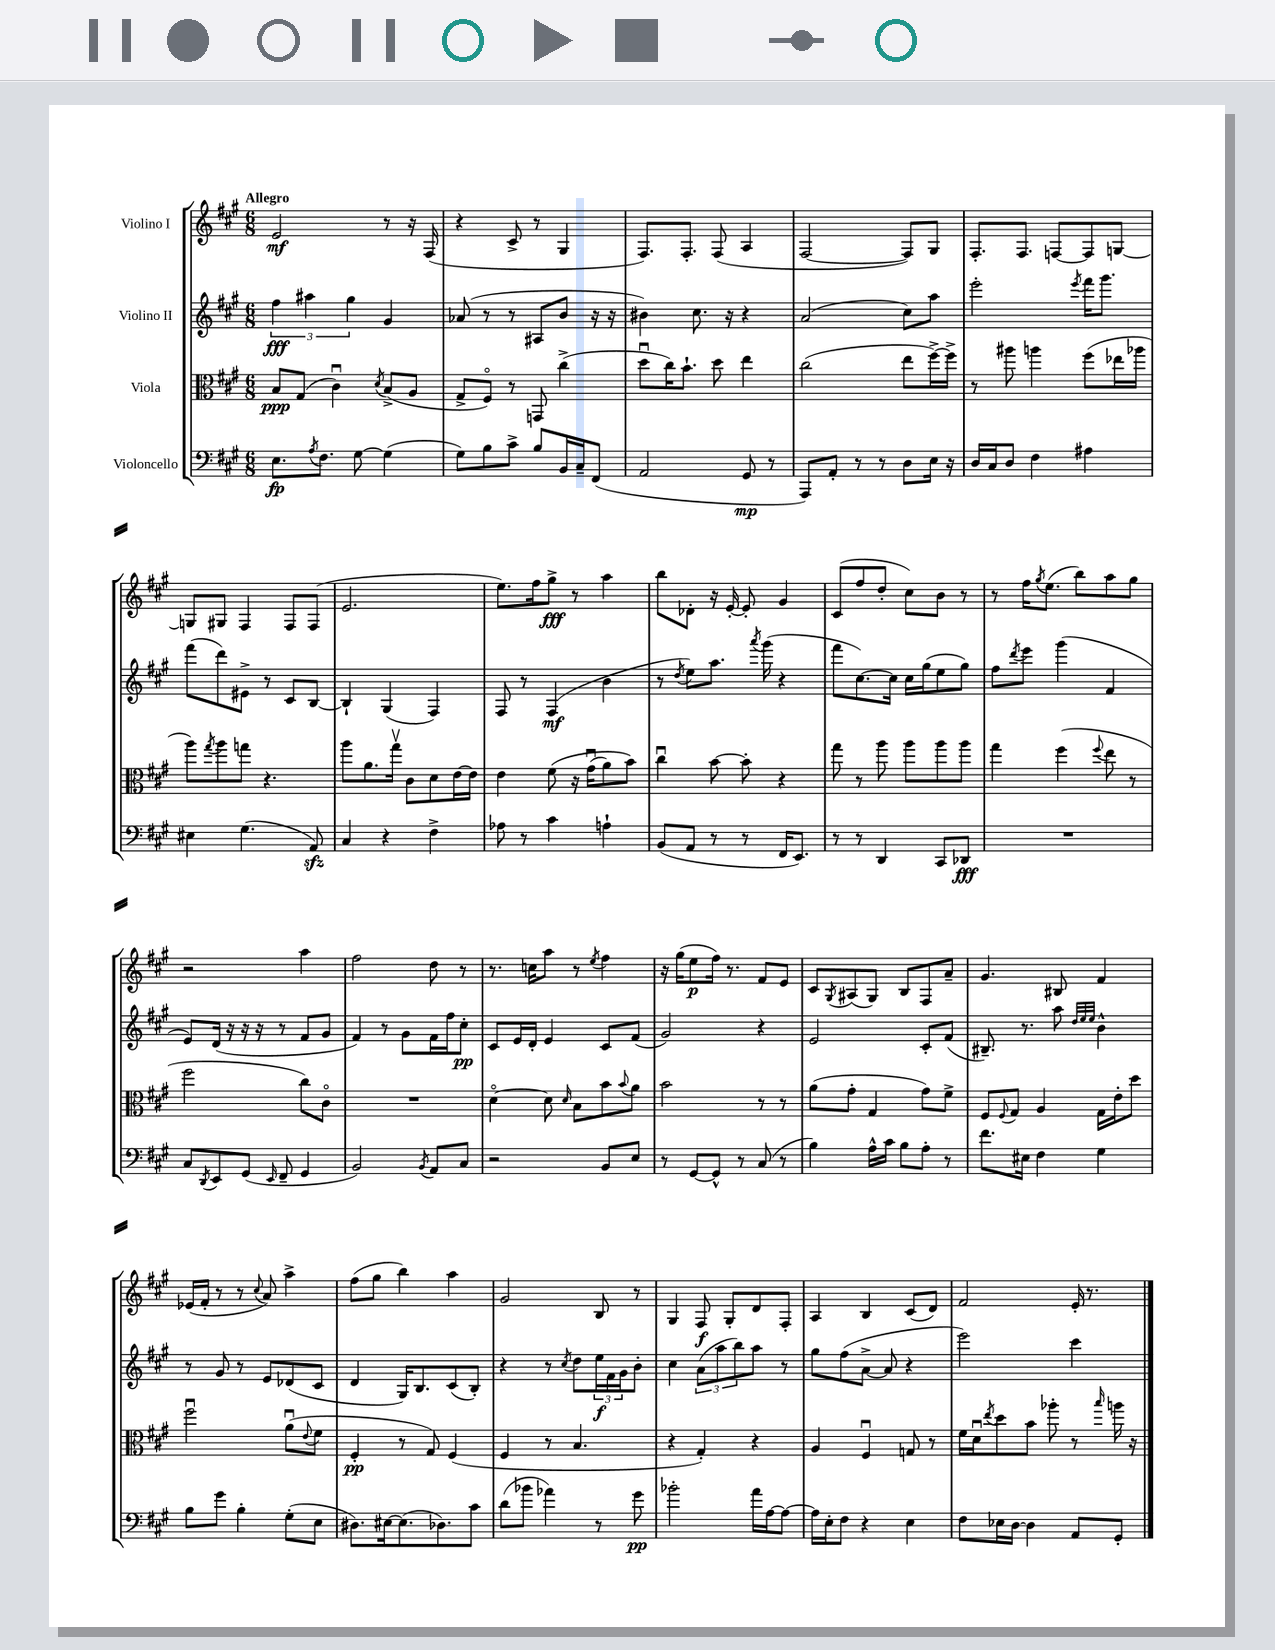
<<
\new StaffGroup <<
\new Staff = "s0" \with { instrumentName = "Violino I" } {
    \clef treble \key a \major \numericTimeSignature \time 6/8 \tempo "Allegro"
    e'2\mf r8 r16 fis16( |
    r4 cis'8-> r8 gis4 |
    fis8.) fis8.-. fis8( a4 |
    fis2~ fis8) gis8 |
    fis8.-. fis8. f8~ f8 g8~ |
    g8 gis8 fis4 fis8 fis8( |
    e'2. |
    e''8.) fis''16 gis''8->\fff r8 a''4 |
    b''8 des'8-. r16 e'16~-. e'8-. gis'4 |
    cis'8( fis''8 d''8-. cis''8) b'8 r8 |
    r8 fis''16 \acciaccatura { gis''8 } e''8.( b''8) a''8 gis''8 |
    r2 a''4 |
    fis''2 d''8 r8 |
    r8. c''16 a''8 r8 \acciaccatura { e''8 } fis''4 |
    r16 gis''16( e''8\p fis''16) r8. fis'8 e'8 |
    cis'8 \acciaccatura { gis8 } ais8( gis8) b8 fis8 a'8-- |
    gis'4. bis8 fis'4 |
    ees'16( fis'16-. r8 r8 \appoggiatura { cis''8 } a'8) a''4-> |
    fis''8( gis''8 b''4) a''4 |
    gis'2 b8 r8 |
    gis4 fis8\f gis8-. d'8 fis8-. |
    a4 b4 cis'8( d'8) |
    fis'2 e'16-. r8. \bar "|." |
}
\new Staff = "s1" \with { instrumentName = "Violino II" } {
    \clef treble \key a \major \numericTimeSignature \time 6/8
    \tuplet 3/2 { fis''4\fff ais''4 gis''4 } gis'4 |
    aes'8( r8 r8 ais8 b'8 r16 r16 |
    bis'4) cis''8. r16 r4 |
    a'2( cis''8) a''8 |
    e'''2-. \acciaccatura { e'''8 } fis'''16 gis'''8. |
    fis'''8( d'''8) eis'8-> r8 cis'8 b8~ |
    b4-! gis4( fis4) |
    fis8 r8 fis4\mf( b'4 |
    r8 \acciaccatura { d''8 } e''8) a''8. \acciaccatura { a'''8 } gis'''16( r4 |
    fis'''8 cis''8.~) cis''16 cis''16 gis''16( e''8 gis''8) |
    fis''8 \acciaccatura { d'''8 } e'''8 gis'''4( fis'4 |
    e'8) d'16( r16 r16 r16 r8 fis'8 gis'8 |
    fis'4) r8 gis'8 fis'16 fis''16 cis''8-.\pp |
    cis'8 e'16 d'16-. e'4 cis'8 fis'8( |
    gis'2) r4 |
    e'2 cis'8-. fis'8( |
    bis8.--) r8. a''8 \grace { d''32 e''32 e''32 } b'4-^ |
    r8 gis'8 r8 e'8 des'8( cis'8 |
    d'4 gis16) b8. cis'8( b8-.) |
    r4 r8 \acciaccatura { cis''8 } d''8 \tuplet 3/2 { e''16\f fis'16 gis'16 } b'8-. |
    cis''4 \tuplet 3/2 { a'8( a''8 b''8) } a''8 r8 |
    gis''8 fis''8( a'8~-> a'8 r4 |
    e'''2) cis'''4 \bar "|." |
}
\new Staff = "s2" \with { instrumentName = "Viola" } {
    \clef alto \key a \major \numericTimeSignature \time 6/8
    b8\ppp gis8( cis'4\downbow) \acciaccatura { d'8 } b8->( a8 |
    gis8-> fis8\flageolet) r8 g,8 cis''4->( |
    d''8\downbow cis''16) b'8.-! d''8 e''4 |
    cis''2( e''8 fis''16~->) fis''16-> |
    r8 ais''8 a''4 fis''8( ees''16 aes''16 |
    a''8) \acciaccatura { gis''8 } a''8 g''8 r4. |
    a''8 a'8. gis''16\upbow cis'8 d'8 e'16~ e'16 |
    e'4 fis'8\( r16 gis'16\downbow( a'8) b'8\) |
    cis''4\downbow b'8~ b'8-. r4 |
    gis''8 r8 a''8 a''8 a''8 a''8 |
    gis''4 fis''4( \appoggiatura { fis''8 } e''8 r8 |
    fis''2 cis''8) cis'8\flageolet |
    R2. |
    d'4~\flageolet d'8 \grace { d'16 } b8 b'8 \appoggiatura { b'8 } a'8 |
    b'2 r8 r8 |
    a'8( gis'8-. gis4 gis'8) fis'8-> |
    fis8 \appoggiatura { fis8 } gis8 a4 gis16 e'16-. d''8 |
    fis''2\downbow a'8\downbow( \appoggiatura { e'8 } fis'8 |
    fis4-.\pp r8 gis8) fis4( |
    fis4 r8 b4. |
    r4 gis4-.) r4 |
    a4 fis4\downbow g8 r8 |
    fis'16 d'16\downbow \acciaccatura { e''8 } d''8 b'8 aes''8-. r8 \grace { b''16 } a''16 r16 \bar "|." |
}
\new Staff = "s3" \with { instrumentName = "Violoncello" } {
    \clef bass \key a \major \numericTimeSignature \time 6/8
    e8.\fp \acciaccatura { a8 } fis8. gis8~ gis4( |
    gis8) b8 cis'8-> b8 b,16 cis16-- fis,8( |
    a,2 gis,8\mp r8 |
    a,,8) a,8-. r8 r8 d8 e16 r16 |
    d16 cis16 d8 fis4 ais4 |
    eis4 gis4.( a,8\sfz) |
    cis4 r4 fis4-> |
    aes8 r8 cis'4 a4-! |
    b,8( a,8 r8 r8 fis,16 e,8.) |
    r8 r8 d,4 cis,8 des,8\fff |
    R2. |
    cis8 \acciaccatura { d,8 } e,8 gis,8( \grace { e,16 } fis,8-- gis,4 |
    b,2) \acciaccatura { b,8 } a,8 cis8 |
    r2 b,8 e8 |
    r8 gis,8~ gis,8-^ r8 cis8( r8 |
    b4) a16-^ cis'16 b8 a8-. r8 |
    fis'8. eis16 fis4 gis4 |
    b8 gis'8 b4-. gis8-.( e8 |
    dis8.) eis16~ eis8.( des8.) cis'8 |
    d'8( bes'8 aes'4) r8 gis'8\pp |
    bes'2-. a'16 a16~ a8~ |
    a16 e16-. fis8 r4 e4 |
    fis8 ees16 d16~ d4 a,8 gis,8-. \bar "|." |
}
>>
>>
\layout { \context { \Score \remove "Bar_number_engraver" } }
